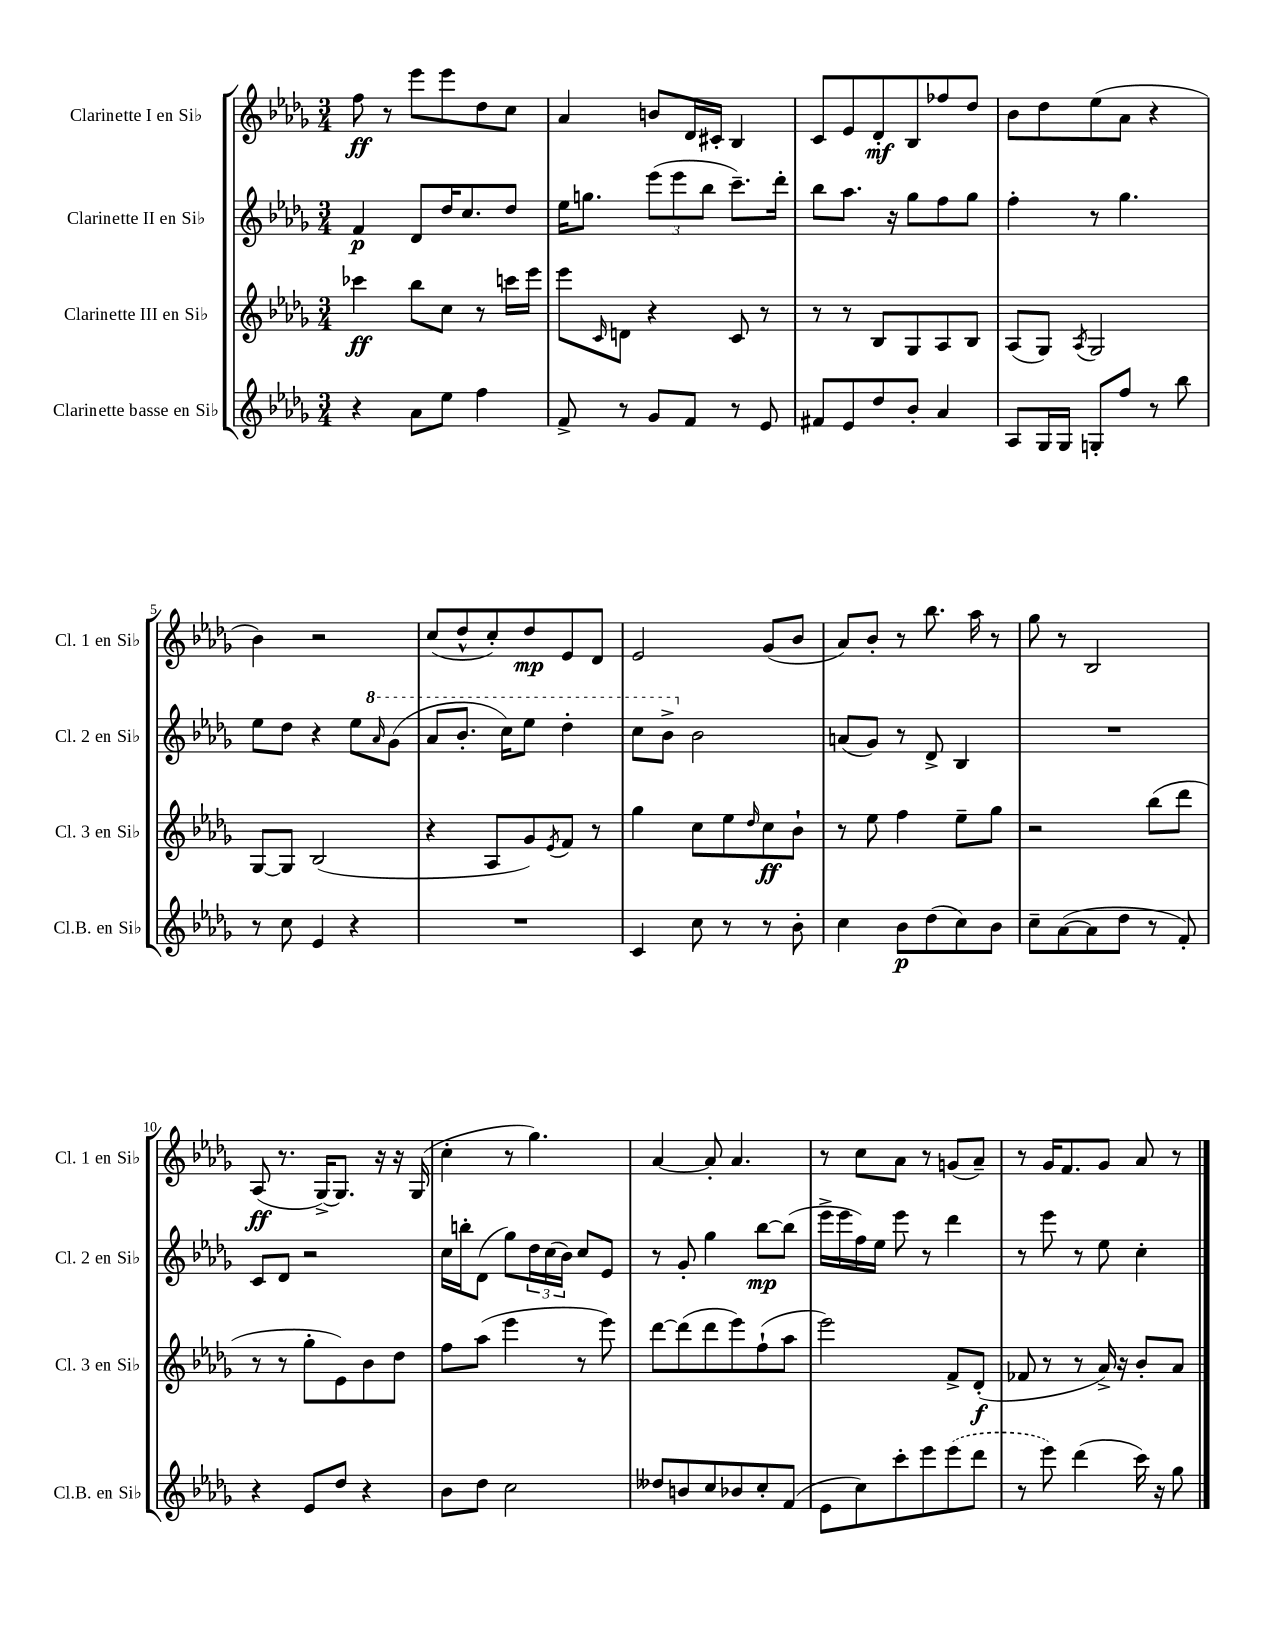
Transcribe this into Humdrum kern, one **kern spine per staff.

**kern	**kern	**kern	**kern
*staff4	*staff3	*staff2	*staff1
*clefG2	*clefG2	*clefG2	*clefG2
*k[b-e-a-d-g-]	*k[b-e-a-d-g-]	*k[b-e-a-d-g-]	*k[b-e-a-d-g-]
*M3/4	*M3/4	*M3/4	*M3/4
4r	4ccc-	4f	8ff
.	.	.	8r
8a-	8bb-	8d-	8eee-
8ee-	8cc	16dd-	8eee-
.	.	8.cc	.
4ff	8r	.	8dd-
.	16ccc	8dd-	8cc
.	16eee-	.	.
=	=	=	=
8f^	8eee-	16ee-	4a-
.	.	8.gg	.
.	16qqc	.	.
8r	8d	.	.
8g-	4r	(12eee-	8b
.	.	12eee-	.
8f	.	.	16d-
.	.	12bb-	.
.	.	.	16c#'
8r	8c	8.ccc~)	4B-
8e-	8r	.	.
.	.	16ddd-'	.
=	=	=	=
8f#	8r	8bb-	8c
8e-	8r	8.aa-	8e-
8dd-	8B-	.	8d-'
.	.	16r	.
8b-'	8G-	8gg-	8B-
4a-	8A-	8ff	8ff-
.	8B-	8gg-	8dd-
=	=	=	=
8A-	(8A-	4ff'	8b-
16G-	8G-)	.	8dd-
16G-	.	.	.
.	8qA-	.	.
8G'	2G-	8r	(8ee-
8ff	.	4.gg-	8a-
8r	.	.	4r
8bb-	.	.	.
=	=	=	=
8r	[8G-	8ee-	4b-)
8cc	8G-]	8dd-	.
4e-	(2B-	4r	2r
4r	.	8ee-	.
.	.	16qqaa-	.
.	.	(8gg-	.
=	=	=	=
2.r	4r	8aa-	(8cc
.	.	8.bb-'	8dd-^^
.	8A-	.	8cc')
.	.	16ccc)	.
.	8g-)	8eee-	8dd-
.	8qe-	.	.
.	8f	4ddd-'	8e-
.	8r	.	8d-
=	=	=	=
4c	4gg-	8ccc	2e-
.	.	8bb-^	.
8cc	8cc	2b-	.
8r	8ee-	.	.
.	16qqdd-	.	.
8r	8cc	.	(8g-
8b-'	8b-`	.	8b-
=	=	=	=
4cc	8r	(8a	8a-)
.	8ee-	8g-)	8b-'
8b-	4ff	8r	8r
(8dd-	.	8d-^	8.bb-
8cc)	8ee-~	4B-	.
.	.	.	16aa-
8b-	8gg-	.	8r
=	=	=	=
8cc~	2r	2.r	8gg-
([8a-	.	.	8r
8a-]	.	.	2B-
8dd-	.	.	.
8r	(8bb-	.	.
8f')	8ddd-	.	.
=	=	=	=
4r	8r	8c	(8A-
.	8r	8d-	8.r
8e-	8gg-'	2r	.
.	.	.	[16G-^)
8dd-	8e-)	.	8.G-]
4r	8b-	.	.
.	.	.	16r
.	8dd-	.	16r
.	.	.	(16G-
=	=	=	=
8b-	8ff	16cc	4cc'
.	.	16bb'	.
8dd-	(8aa-	(8d-	.
2cc	4eee-	8gg-)	8r
.	.	24dd-	4.gg-)
.	.	(24cc	.
.	.	24b-)	.
.	8r	8cc	.
.	8eee-)	8e-	.
=	=	=	=
8dd--	[8ddd-	8r	[4a-
8b	(8ddd-]	8g-'	.
8cc	8ddd-	4gg-	8a-']
8b-	8eee-)	.	4.a-
8cc'	(8ff`	[8bb-	.
(8f	8aa-	(8bb-]	.
=	=	=	=
8e-	2eee-)	16eee-^	8r
.	.	16eee-	.
8cc)	.	16ff)	8cc
.	.	16ee-	.
8ccc'	.	8eee-	8a-
8eee-	.	8r	8r
(8eee-	8f^	4ddd-	(8g
8ddd-	(8d-'	.	8a-~)
=	=	=	=
8r	8f-	8r	8r
8eee-)	8r	8eee-	16g-
.	.	.	8.f
(4ddd-	8r	8r	.
.	16a-^)	8ee-	8g-
.	16r	.	.
16ccc)	8b-'	4cc'	8a-
16r	.	.	.
8gg-	8a-	.	8r
==	==	==	==
*-	*-	*-	*-
